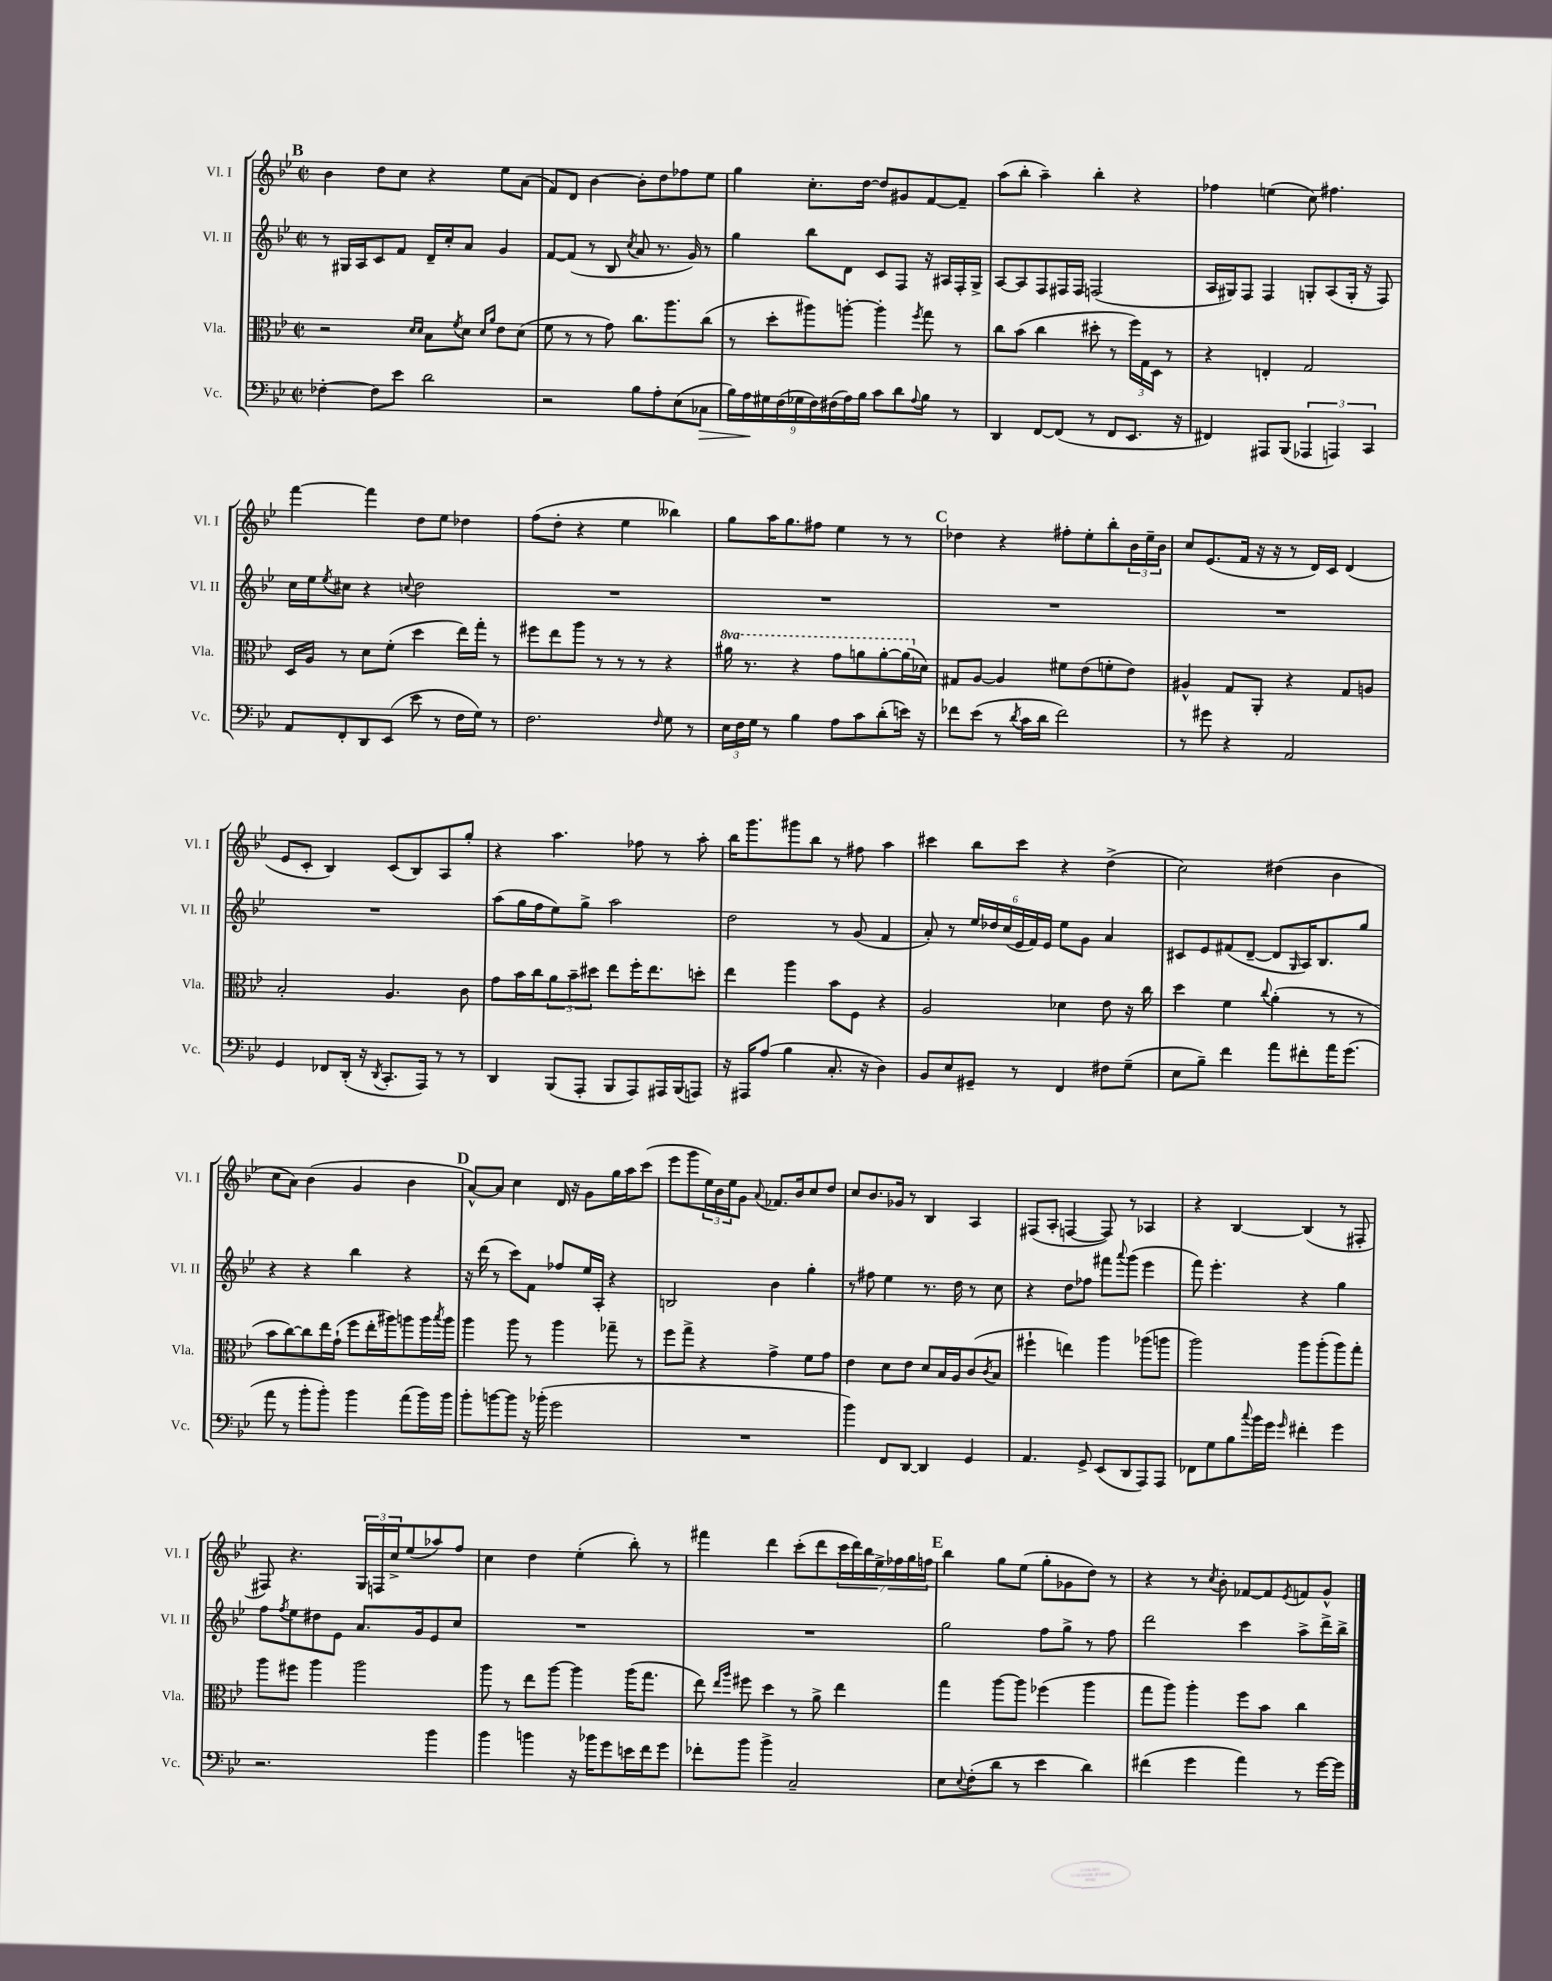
<<
\new StaffGroup <<
\new Staff = "s0" \with { instrumentName = "Vl. I" shortInstrumentName = "Vl. I" } {
    \clef treble \key bes \major \defaultTimeSignature \time 2/2
    \mark \markup { \bold "B" } bes'4 d''8 c''8 r4 ees''8 a'8( |
    f'8) d'8 bes'4~ bes'8-. d''8 fes''8 ees''8 |
    g''4 c''8.-. d''16~ d''8 gis'8 f'8~ f'8-- |
    a''8( bes''8-. a''4--) bes''4-. r4 |
    fes''4 e''4( c''8) fis''4. |
    f'''4~ f'''4 d''8 ees''8 des''4 |
    f''8( d''8-. r4 ees''4 beses''4) |
    g''8 a''16 g''8. fis''8 ees''4 r8 r8 |
    \mark \markup { \bold "C" } des''4 r4 fis''8-. ees''8-. bes''8-. \tuplet 3/2 { bes'16 ees''16-- bes'16 } |
    c''8 ees'8.( f'16 r16 r16 r8 d'16) c'16 d'4( |
    ees'8 c'8-. bes4) c'8( bes8) a8 g''8-. |
    r4 a''4. fes''8 r8 a''8-. |
    bes''16 g'''8. gis'''8 bes''8 r8 fis''8 a''4 |
    cis'''4 bes''8 cis'''8 r4 d''4->( |
    c''2) dis''4( bes'4 |
    c''8 a'8) bes'4( g'4 bes'4 |
    \mark \markup { \bold "D" } a'8~-^) a'8 c''4 d'16 r16 g'8 g''16 a''16 c'''8( |
    ees'''8 g'''8 \tuplet 3/2 { ees''16) bes'16 ees''16 } g'8 \appoggiatura { a'8 } fes'8. bes'16 c''8 d''8 |
    c''8 bes'8. ges'16 r8 bes4 a4 |
    fis8( a8-. f4~ f8) r8 aes4 |
    r4 bes4~ bes4( r8 fis8-. |
    fis8) r4. \tuplet 3/2 { g16 f16 c''16-> } ees''8( aes''8) f''8 |
    c''4 d''4 ees''4-.( bes''8-.) r8 |
    fis'''4 d'''4 c'''8-.( d'''8 \tuplet 7/4 { c'''16 d'''16) bes''16 ees''16-> fes''16 g''16 f''16 } |
    \mark \markup { \bold "E" } bes''4 g''8 ees''8( g''8-. ges'8 d''8) r8 |
    r4 r8 \acciaccatura { c''8 } bes'8-. fes'8~ fes'8 \acciaccatura { ees'8 } f'8 g'8-^ \bar "|." |
}
\new Staff = "s1" \with { instrumentName = "Vl. II" shortInstrumentName = "Vl. II" } {
    \clef treble \key bes \major \defaultTimeSignature \time 2/2
    \mark \markup { \bold "B" } r8 gis16 a16 c'8 f'8 d'16-- c''16-. a'8 g'4 |
    f'8~ f'8( r8 bes8 \acciaccatura { c''8 } a'8 r8. g'16) r8 |
    g''4 bes''8 d'8 c'8 f8 r16 ais16 f16-. g16-> |
    a8~ a8 f8 fis16 fis16 f2( |
    a16 gis16) f8 f4 g8-. a8( g16-. r16 f8) |
    c''16 ees''16 \acciaccatura { ees''8 } cis''8 r4 \appoggiatura { c''8 } d''2 |
    R1 |
    R1 |
    \mark \markup { \bold "C" } R1 |
    R1 |
    R1 |
    a''8( g''16 f''16 ees''8) g''8-> a''2 |
    d''2 r8 g'8( f'4 |
    a'8-.) r8 \tuplet 6/4 { ees''16 des''16 c''16( ees'16 f'16) ees'16 } ees''8 g'8 a'4 |
    cis'8 ees'8 fis'8( d'8~-- d'8 \grace { g16 } a16) bes8. g''8 |
    r4 r4 bes''4 r4 |
    \mark \markup { \bold "D" } r16 d'''16( r8 c'''8) f'8 fes''8 ees''16 a16-. r4 |
    b2 bes'4 g''4-. |
    r8 fis''8 ees''4 r8. d''16 r8 c''8 |
    r4 d''8 fes''8 fis'''8 \appoggiatura { a'''8 } g'''8( ees'''4 |
    f'''8) ees'''4.-. r4 g''4 |
    f''8 \acciaccatura { f''8 } ees''8 dis''8 ees'8 a'8. g'16 ees'8 c''8 |
    R1 |
    R1 |
    \mark \markup { \bold "E" } g''2 f''8 g''8-> r8 f''8 |
    d'''2 c'''4 a''8-> d'''16-> bes''16-> \bar "|." |
}
\new Staff = "s2" \with { instrumentName = "Vla." shortInstrumentName = "Vla." } {
    \clef alto \key bes \major \defaultTimeSignature \time 2/2 \set Staff.ottavationMarkups = #ottavation-simple-ordinals
    \mark \markup { \bold "B" } r2 \grace { d'16 d'16 } bes8 \acciaccatura { f'8 } d'8 \grace { d'16 a'16 } ees'8 d'8( |
    f'8 r8 r8 g'8) c''8. a''8. c''8( |
    r8 d''8-. ais''8) a''8~-. a''4-. \acciaccatura { f''8 } g''8 r8 |
    c''8 bes'8( c''4 dis''8-. r8 \tuplet 3/2 { f''16) g16 d16 } r8 |
    r4 e4-. g2 |
    d16 a16 r8 d'8 f'8-.( d''4 ees''16) g''16-. r8 |
    fis''8 ees''8 a''8 r8 r8 r8 r4 |
    \ottava #1 ais''16 r8. r4 g''8 a''8 a''8~-. a''16( \ottava #0 des'16) |
    \mark \markup { \bold "C" } gis8 a8~ a4 fis'8 ees'8( f'8-. ees'8) |
    ais4-^ g8 a,8-. r4 g8 a8 |
    bes2-. a4. c'8 |
    g'8 bes'16 c''16 \tuplet 3/2 { a'8 bes'8-- dis''8 } ees''8 f''16-. ees''8. d''8-. |
    ees''4 a''4 bes'8 f8 r4 |
    a2 des'4 ees'8 r16 c''16 |
    d''4 f'4 \appoggiatura { c''8 } a'4-.( r8 r8 |
    bes'8 c''8~) c''8 ees''16 g'16-!( f''8 ees''16-. ais''16) a''8 a''16 \acciaccatura { bes''8 } a''16 |
    \mark \markup { \bold "D" } a''4 a''8 r8 a''4 ges''8-- r8 |
    f''8 g''8-> r4 g'4-> f'8 g'8 |
    ees'4 d'8 ees'8 d'8 bes16 a16 c'8( \acciaccatura { c'8 } bes8 |
    fis''4-! e''4) a''4 aes''8( a''8 |
    a''2) a''8 a''8-.( a''8) g''8-. |
    a''8 fis''8 a''4 a''2 |
    a''8 r8 ees''8 a''8~ a''4 a''16( g''8. |
    ees''8) \grace { ees''16 a''16 } fis''8 d''4 r8 a'8-> ees''4 |
    \mark \markup { \bold "E" } g''4 a''8~ a''8 fes''4( a''4 |
    g''8 a''8) a''4-. f''8 bes'8 c''4 \bar "|." |
}
\new Staff = "s3" \with { instrumentName = "Vc." shortInstrumentName = "Vc." } {
    \clef bass \key bes \major \defaultTimeSignature \time 2/2
    \mark \markup { \bold "B" } fes4~-. fes8 ees'8 d'2 |
    r2 bes8 a8-. ees8( ces8\> |
    \tuplet 9/8 { bes16) a16\! gis16 f16( ges16 f16) fis16( a16) bes16 } c'8 d'8 \appoggiatura { a8 } bes8 r8 |
    d,4 f,8~ f,8( r8 f,8 ees,8. r16 |
    fis,4) ais,,8 bes,,8( \tuplet 3/2 { aes,,4 a,,4) c,4 } |
    a,8 f,8-. d,8 ees,8( ees'8 r8 f16 g16) r8 |
    f2. \grace { f16 } g8 r8 |
    \tuplet 3/2 { ees16 f16 g16 } r8 bes4 a8 c'8 d'8-.( e'16) r16 |
    \mark \markup { \bold "C" } fes'8 ees'8( r8 \acciaccatura { d'8 } c'16 d'16 fes'2) |
    r8 gis'8 r4 a,2 |
    g,4 fes,8 d,16-.( r16 \acciaccatura { d,8 } c,8.-. a,,16) r8 r8 |
    d,4 bes,,8( a,,8-. bes,,8 a,,8) ais,,16 bes,,16( a,,8) |
    r16 ais,,16 a8( bes4 c8.-. r16 d4) |
    bes,8 ees8 gis,8-- r8 f,4 fis8 g8--( |
    ees8 bes8--) f'4 a'8 fis'8-. a'16 g'8.( |
    a'8 r8 bes'8-. bes'8-.) bes'4 a'8( bes'16) bes'16 |
    \mark \markup { \bold "D" } bes'8-. b'8~ b'8 r16 bes'16-.( g'2 |
    R1 |
    bes'4) f,8 d,8~ d,4 g,4 |
    a,4. g,8-> ees,8( d,8 a,,8) a,,8 |
    fes,8 g8 bes8 \appoggiatura { c''8 } bes'16 g'16 \grace { g'16 } fis'4-. g'4 |
    r2. bes'4 |
    bes'4 b'4 r16 bes'16 g'8 e'16 f'16 g'8 |
    fes'8-. bes'8 bes'4-> c2-- |
    \mark \markup { \bold "E" } ees8 \appoggiatura { ees8 } f8-.( d'8 r8 ees'4 d'4) |
    fis'4( g'4 a'4) r8 g'16~ g'16 \bar "|." |
}
>>
>>
\layout { \context { \Score \remove "Bar_number_engraver" } }
